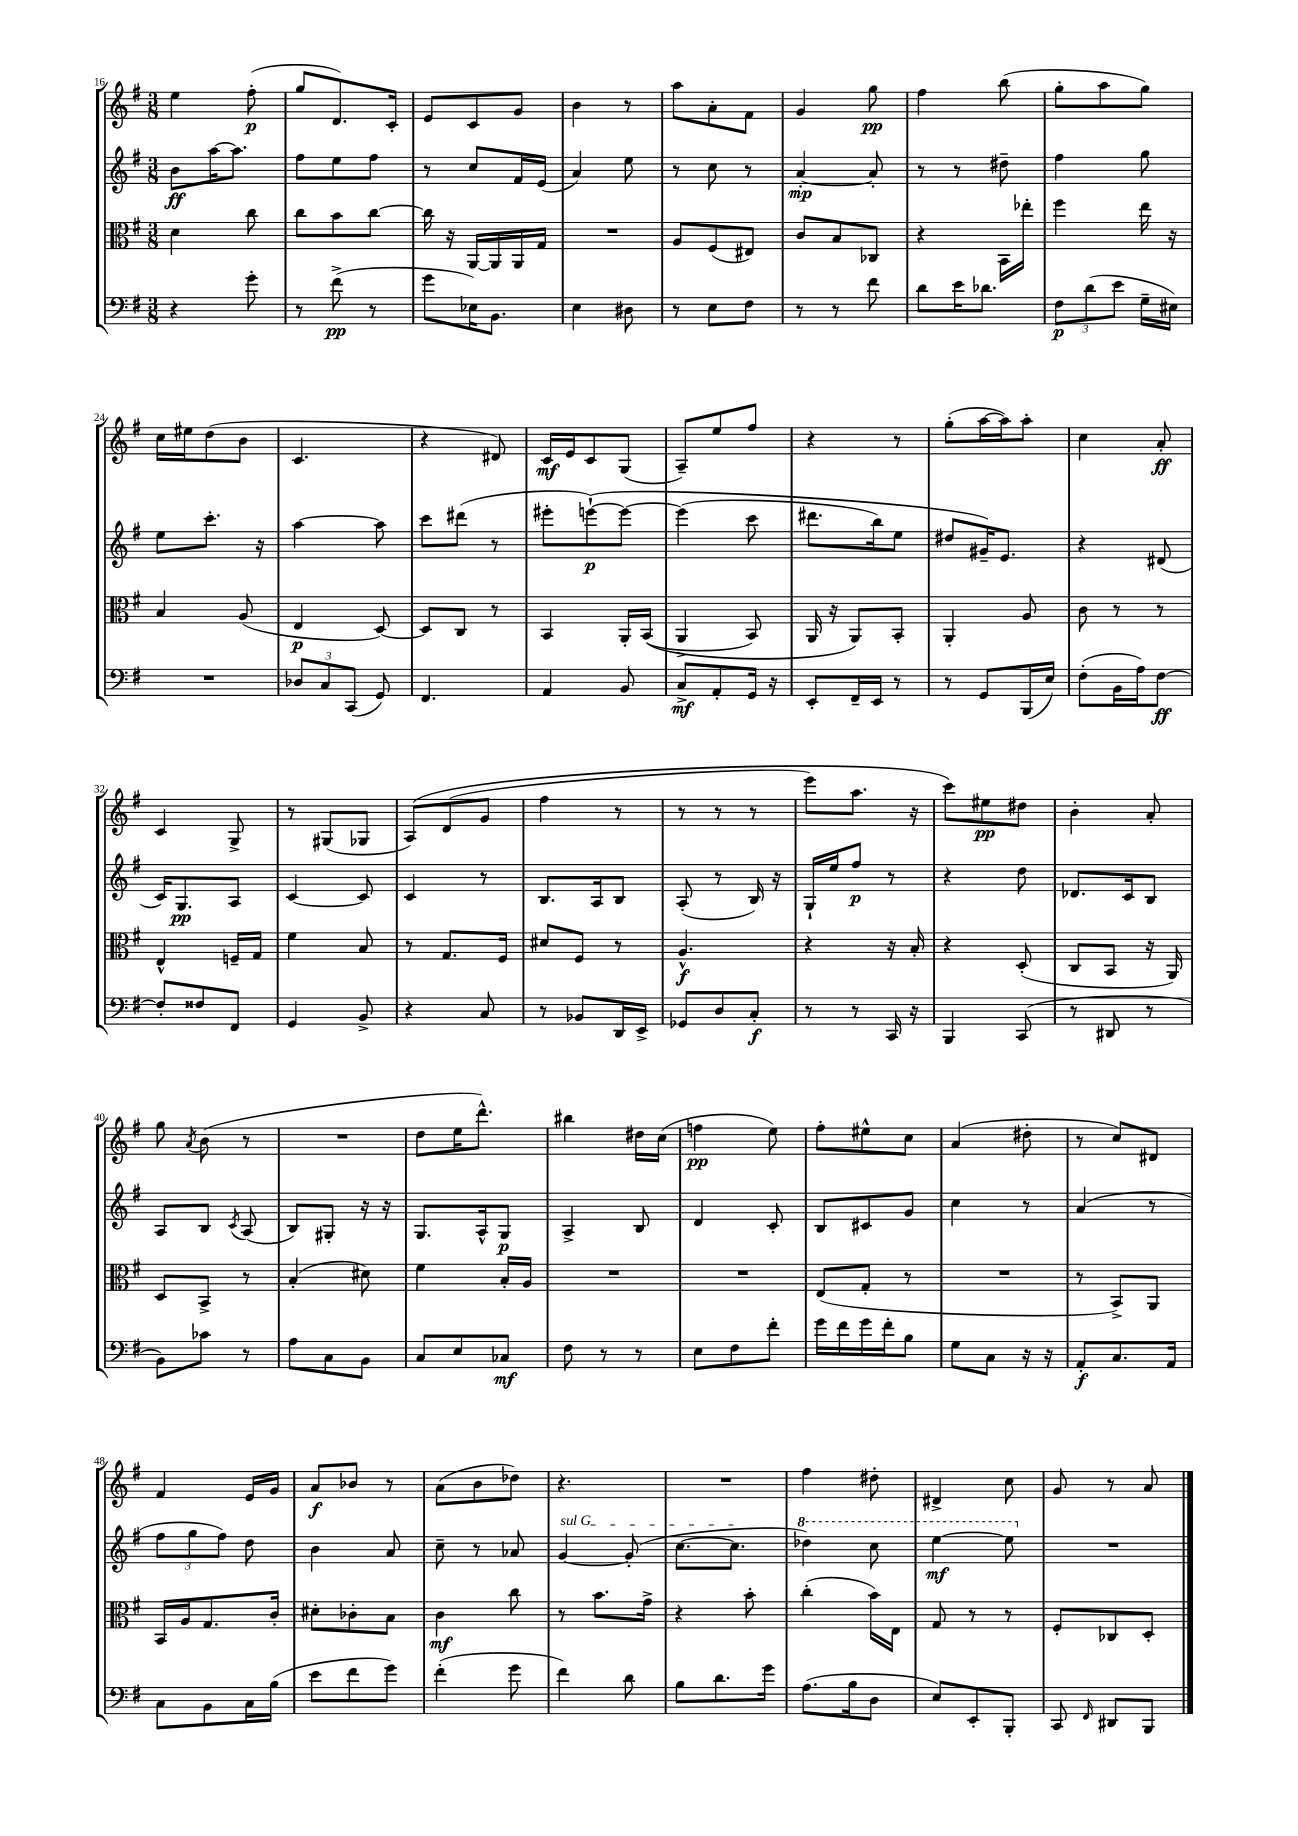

**kern	**kern	**kern	**kern
*staff4	*staff3	*staff2	*staff1
*clefF4	*clefC3	*clefG2	*clefG2
*k[f#]	*k[f#]	*k[f#]	*k[f#]
*M3/8	*M3/8	*M3/8	*M3/8
4r	4d	8b	4ee
.	.	[16aa	.
.	.	8.aa]	.
8g'	8cc	.	(8ff#'
=	=	=	=
8r	8cc	8ff#	8gg
(8f#^	8b	8ee	8.d)
8r	[8cc	8ff#	.
.	.	.	16c'
=	=	=	=
8g	16cc]	8r	8e
.	16r	.	.
16E-)	[16AA	8cc	8c
8.BB	16AA]	.	.
.	16AA	16f#	8g
.	16G	(16e	.
=	=	=	=
4E	4.r	4a)	4b
8D#	.	8ee	8r
=	=	=	=
8r	8A	8r	8aa
8E	(8F#	8cc	8a'
8F#	8E#)	8r	8f#
=	=	=	=
8r	8c	[4a'	4g
8r	8B	.	.
8f#	8C-	8a']	8gg
=	=	=	=
8d	4r	8r	4ff#
16e	.	8r	.
8.d-	.	.	.
.	16BB	8dd#~	(8bb
.	16ee-'	.	.
=	=	=	=
12F#	4ff#	4ff#	8gg'
(12d	.	.	.
.	.	.	8aa
12e	.	.	.
16G~	16ee	8gg	8gg)
16E#)	16r	.	.
=	=	=	=
4.r	4B	8ee	16cc
.	.	.	16ee#
.	.	8.ccc'	(8dd
.	(8A	.	8b
.	.	16r	.
=	=	=	=
12D-	4E	[4aa	4.c
12C	.	.	.
(12CC	.	.	.
8GG)	[8D)	8aa]	.
=	=	=	=
4.FF#	8D]	8ccc	4r
.	8C	(8ddd#	.
.	8r	8r	8d#)
=	=	=	=
4AA	4BB	8eee#'	16c
.	.	.	16e
.	.	&([8eee`)	8c
8BB	16AA'	8eee_	(8G
.	&((16BB	.	.
=	=	=	=
8C^	4AA^	(4eee]	8A~)
8AA'	.	.	8ee
16GG	8BB)	8ccc	8ff#
16r	.	.	.
=	=	=	=
8EE'	16AA	8.ddd#	4r
.	16r	.	.
16FF#~	8AA&)	.	.
16EE	.	16bb)	.
8r	8BB'	8ee	8r
=	=	=	=
8r	4AA'	8dd#	(8gg'
8GG	.	16g#~&)	[16aa
.	.	8.e	16aa])
(16BBB	8A	.	8aa'
16E)	.	.	.
=	=	=	=
(8F#'	8c	4r	4cc
16BB	8r	.	.
16A)	.	.	.
[8F#	8r	(8d#	8a'
=	=	=	=
8F#']	4E^^	16c)	4c
.	.	8.G	.
8F##	.	.	.
8FF#	16F~	8A	8G^
.	16G	.	.
=	=	=	=
4GG	4f#	[4c	8r
.	.	.	(8G#
8BB^	8B	8c]	8G-
=	=	=	=
4r	8r	4c	&(8A)
.	8.G	.	(8d
8C	.	8r	8g
.	16F#	.	.
=	=	=	=
8r	8d#	8.B	4ff#
8BB-	8F#	.	.
.	.	16A	.
16DD	8r	8B	8r
16EE^	.	.	.
=	=	=	=
8GG-	4.A^^	(8A'	8r
8D	.	8r	8r
8C'	.	16B)	8r
.	.	16r	.
=	=	=	=
8r	4r	16G`	8eee)
.	.	16ee	.
8r	.	8ff#	8.aa
16CC	16r	8r	.
16r	16B'	.	16r
=	=	=	=
4BBB	4r	4r	8ccc&)
.	.	.	8ee#
(8CC	(8D'	8dd	8dd#
=	=	=	=
8r	8C	8.d-	4b'
8DD#	8BB	.	.
.	.	16c	.
8r	16r	8B	8a'
.	16AA)	.	.
=	=	=	=
8BB)	8D	8A	8gg
.	.	.	8qa
8c-	8BB^	8B	(8b
.	.	8qc	.
8r	8r	(8A	8r
=	=	=	=
8A	(4B'	8B)	4.r
8C	.	8G#'	.
8BB	8d#)	16r	.
.	.	16r	.
=	=	=	=
8C	4f#	8.G	8dd
8E	.	.	16ee
.	.	16A^^	8.ddd^^)
8C-	16B'	8G	.
.	16A	.	.
=	=	=	=
8F#	4.r	4A^	4bb#
8r	.	.	.
8r	.	8B	16dd#
.	.	.	(16cc
=	=	=	=
8E	4.r	4d	4ff
8F#	.	.	.
8f#'	.	8c'	8ee)
=	=	=	=
16g	(8E	8B	8ff#'
16f#	.	.	.
16g	8G'	8c#	8ee#^^
16f#'	.	.	.
8B	8r	8g	8cc
=	=	=	=
8G	4.r	4cc	(4a
8C	.	.	.
16r	.	8r	8dd#'
16r	.	.	.
=	=	=	=
8AA'	8r	(4a	8r
8.C	8BB^)	.	8cc)
.	8AA	8r	8d#
16AA	.	.	.
=	=	=	=
8C	16BB	12ff#	4f#
.	16A	.	.
.	.	12gg	.
8BB	8.G	.	.
.	.	12ff#)	.
16C	.	8dd	16e
(16B	16c'	.	16g
=	=	=	=
8e	8d#'	4b	8a
8f#	8c-'	.	8b-
8g)	8B	8a	8r
=	=	=	=
(4f#'	4c	8cc~	(8a
.	.	8r	8b
8g	8cc	8a-	8dd-)
=	=	=	=
4f#)	8r	[4g	4.r
.	8.b	.	.
8d	.	(8g']	.
.	16g^	.	.
=	=	=	=
8B	4r	[8.cc	4.r
8.d	.	.	.
.	.	8.cc]	.
.	8b'	.	.
16g	.	.	.
=	=	=	=
(8.A	(4cc'	4ddd-)	4ff#
16B	.	.	.
8D	16b)	8ccc	8dd#'
.	16E	.	.
=	=	=	=
8E)	8G	[4eee	4d#^
8EE'	8r	.	.
8BBB'	8r	8eee]	8cc
=	=	=	=
8CC	8F#'	4.r	8g
16qqFF#	.	.	.
8DD#	8C-	.	8r
8BBB	8D'	.	8a
==	==	==	==
*-	*-	*-	*-
